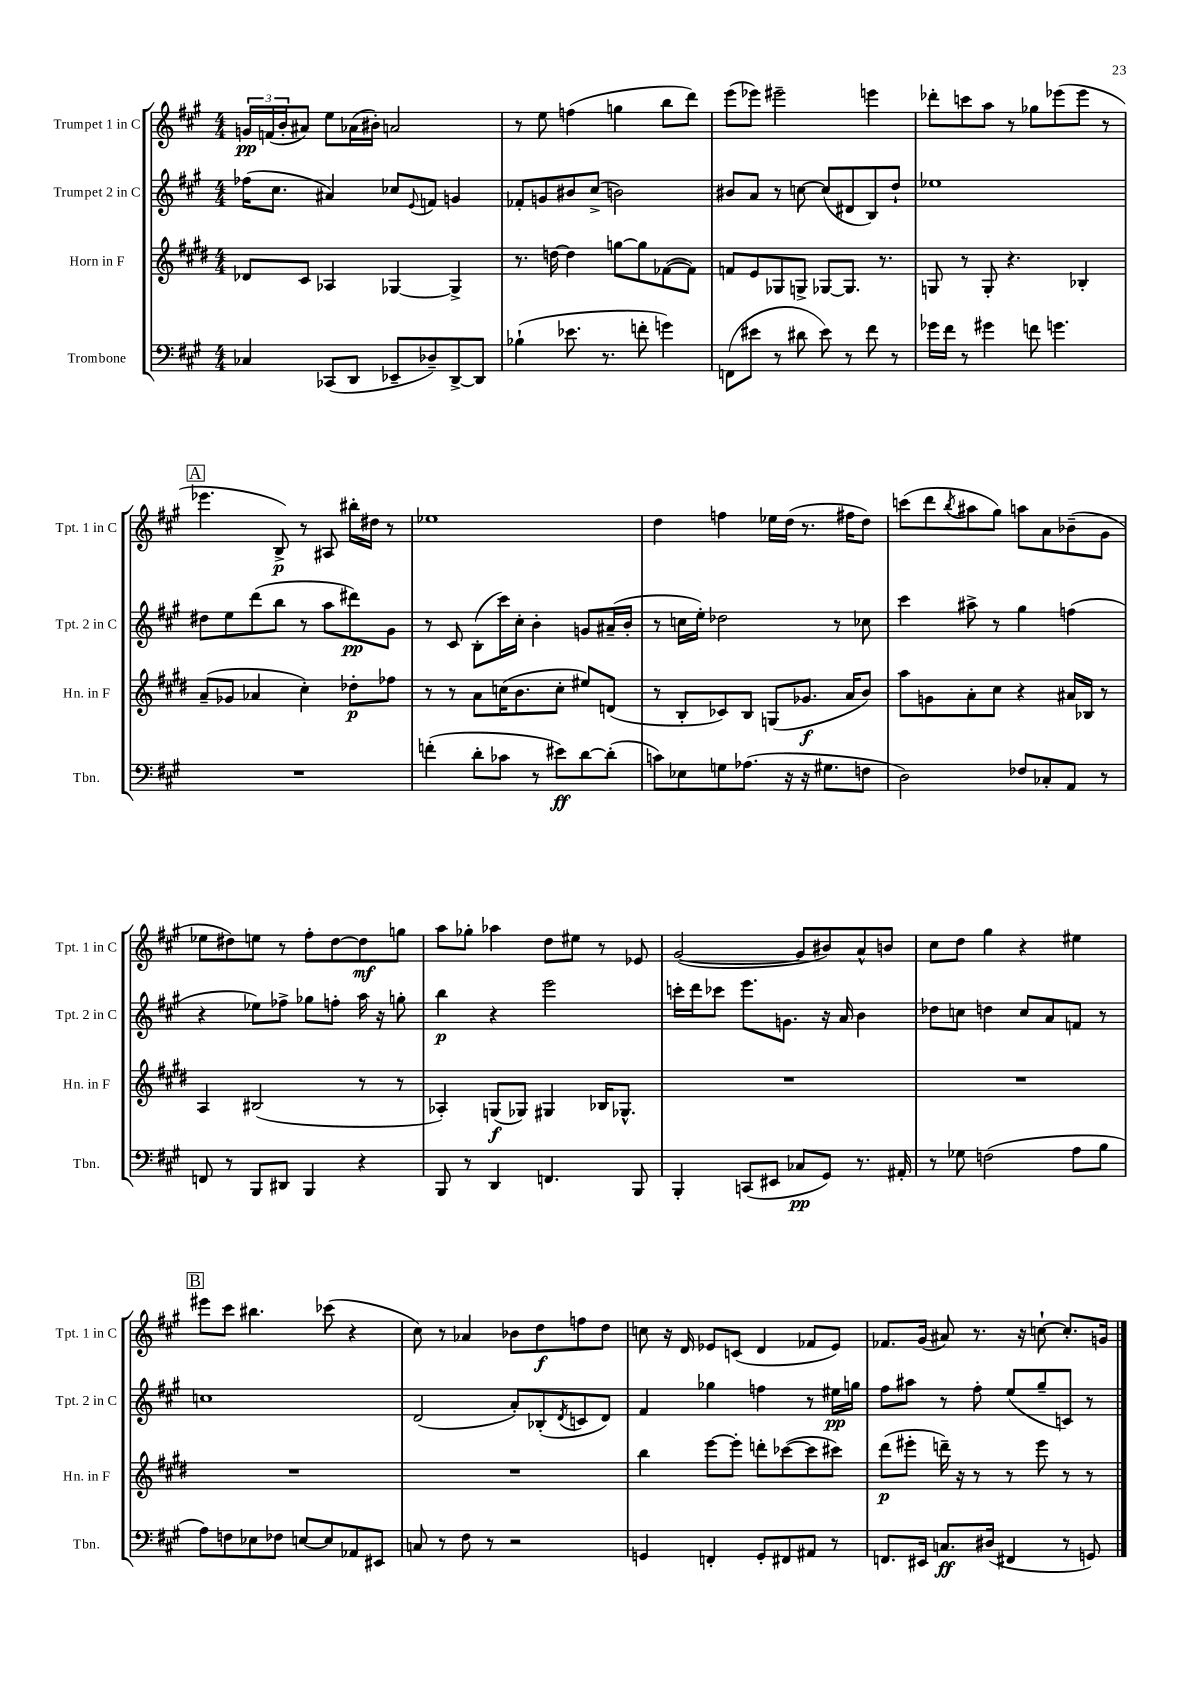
<<
\new StaffGroup <<
\new Staff = "s0" \with { instrumentName = "Trumpet 1 in C" shortInstrumentName = "Tpt. 1 in C" } {
    \clef treble \key a \major \numericTimeSignature \time 4/4
    \tuplet 3/2 { g'16\pp f'16( b'16-. } ais'8) e''8 aes'16( bis'16-.) a'2 |
    r8 e''8 f''4( g''4 b''8 d'''8) |
    e'''8( ees'''8) eis'''2-- e'''4 |
    des'''8-. c'''8 a''8 r8 ges''8 ees'''8( ees'''8 r8 |
    \mark \markup { \box "A" } ees'''4. b8->\p) r8 ais8 bis''16-. dis''16 r8 |
    ees''1 |
    d''4 f''4 ees''16 d''16( r8. fis''16 d''8) |
    c'''8( d'''8 \acciaccatura { b''8 } ais''8 gis''8) a''8 a'8 bes'8--( gis'8 |
    ees''8 dis''8) e''8 r8 fis''8-. dis''8~ dis''8\mf g''8 |
    a''8 ges''8-. aes''4 d''8 eis''8 r8 ees'8 |
    gis'2~( gis'8 bis'8) a'8-^ b'8 |
    cis''8 d''8 gis''4 r4 eis''4 |
    \mark \markup { \box "B" } eis'''8 cis'''8 bis''4. ces'''8( r4 |
    cis''8) r8 aes'4 bes'8 d''8\f f''8 d''8 |
    c''8 r16 d'16 ees'8 c'8( d'4 fes'8 ees'8) |
    fes'8. gis'16( ais'8) r8. r16 c''8~-! c''8.-. g'16 \bar "|." |
}
\new Staff = "s1" \with { instrumentName = "Trumpet 2 in C" shortInstrumentName = "Tpt. 2 in C" } {
    \clef treble \key a \major \numericTimeSignature \time 4/4
    fes''16( cis''8. ais'4) ces''8 \appoggiatura { e'8 } f'8 g'4 |
    fes'8-. g'8 bis'8 cis''8->( b'2) |
    bis'8 a'8 r8 c''8~ c''8( dis'8 b8) d''8-! |
    ees''1 |
    \mark \markup { \box "A" } dis''8 e''8 d'''8( b''8 r8 a''8 dis'''8\pp) gis'8 |
    r8 cis'8 b8-.( cis'''16) cis''16-. b'4-. g'8 ais'16--( b'16-. |
    r8 c''16 e''16-.) des''2 r8 ces''8 |
    cis'''4 ais''8-> r8 gis''4 f''4( |
    r4 ees''8) fes''8-> ges''8 f''8-. a''16 r16 g''8-. |
    b''4\p r4 e'''2 |
    c'''16-. d'''16 ces'''8 e'''8. g'8. r16 a'16 b'4 |
    des''8 c''8 d''4 c''8 a'8 f'8 r8 |
    \mark \markup { \box "B" } c''1 |
    d'2( a'8-.) bes8-.( \acciaccatura { d'8 } c'8 d'8) |
    fis'4 ges''4 f''4 r8 eis''16\pp g''16 |
    fis''8 ais''8 r8 fis''8-. e''8( gis''8-- c'8) r8 \bar "|." |
}
\new Staff = "s2" \with { instrumentName = "Horn in F" shortInstrumentName = "Hn. in F" } {
    \clef treble \key e \major \numericTimeSignature \time 4/4
    des'8 cis'8 aes4 ges4~ ges4-> |
    r8. d''16~ d''4 g''8~ g''8 fes'8~( fes'8) |
    f'8 e'8 ges8 g8-> ges8~ ges8. r8. |
    g8 r8 g8-. r4. bes4-. |
    \mark \markup { \box "A" } a'8--( ges'8 aes'4 cis''4-.) des''8-.\p fes''8 |
    r8 r8 a'8 c''16( b'8. c''8-. eis''8) d'8( |
    r8 b8-. ces'8) b8 g8( ges'8.\f a'16 b'8) |
    a''8 g'8 a'8-. cis''8 r4 ais'16 bes16 r8 |
    a4 bis2( r8 r8 |
    aes4-.) g8\f( ges8) gis4 bes16 ges8.-^ |
    R1 |
    R1 |
    \mark \markup { \box "B" } R1 |
    R1 |
    b''4 e'''8~ e'''8-. d'''8-. ces'''8~( ces'''8 cis'''8) |
    dis'''8\p( eis'''8-. d'''16--) r16 r8 r8 eis'''8 r8 r8 \bar "|." |
}
\new Staff = "s3" \with { instrumentName = "Trombone" shortInstrumentName = "Tbn." } {
    \clef bass \key a \major \numericTimeSignature \time 4/4
    ces4 ces,8( d,8 ees,8-- des8--) d,8~-> d,8 |
    bes4-!( ees'8. r8. f'8-. g'4) |
    f,8( eis'8 r8 dis'8 eis'8) r8 fis'8 r8 |
    ges'16 fis'16 r8 gis'4 f'8 g'4. |
    \mark \markup { \box "A" } R1 |
    f'4-.( d'8-. ces'8 r8 eis'8\ff) d'8~ d'8-.( |
    c'8) ees8 g8 aes8.( r16 r16 gis8. f8 |
    d2) fes8 ces8-. a,8 r8 |
    f,8 r8 b,,8 dis,8 b,,4 r4 |
    b,,8 r8 d,4 f,4. b,,8 |
    b,,4-. c,8( eis,8 ces8\pp gis,8) r8. ais,16-. |
    r8 ges8 f2( a8 b8 |
    \mark \markup { \box "B" } a8) f8 ees8 fes8 e8~ e8 aes,8 eis,8 |
    c8 r8 fis8 r8 r2 |
    g,4 f,4-. g,8-. fis,8 ais,8 r8 |
    f,8. eis,16 c8.\ff dis16( fis,4 r8 g,8) \bar "|." |
}
>>
>>
\layout { \context { \Score \remove "Bar_number_engraver" } }
